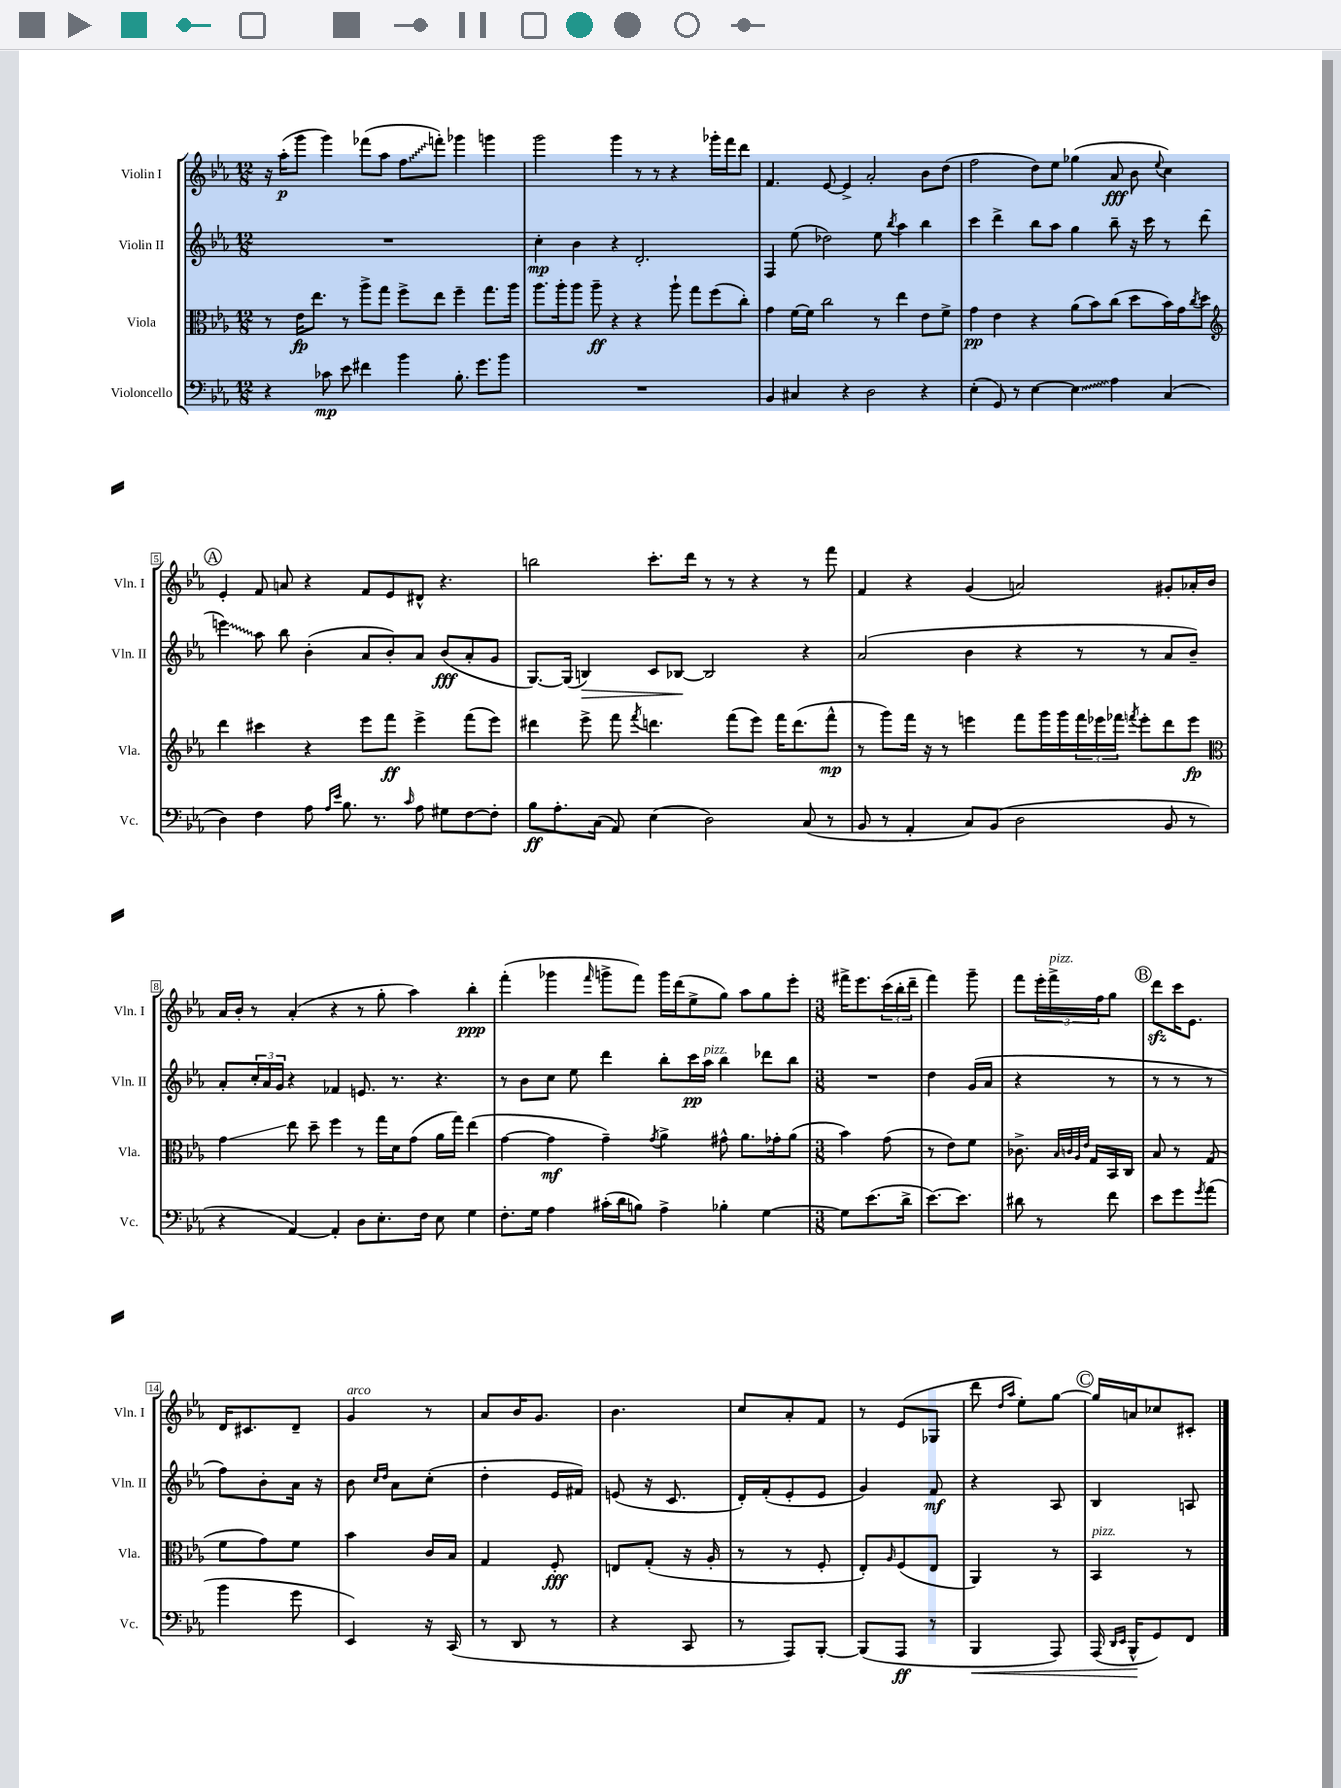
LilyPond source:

<<
\new StaffGroup <<
\new Staff = "s0" \with { instrumentName = "Violin I" shortInstrumentName = "Vln. I" } {
    \clef treble \key ees \major \numericTimeSignature \time 12/8
    r16 aes''16-.\p( g'''8 g'''4) fes'''8( aes''8 \once \override Glissando.style = #'zigzag f''8\glissando f'''8-.) ges'''4 g'''4 |
    g'''2 g'''4 r8 r8 r4 ges'''16-. f'''16 d'''8 |
    f'4. ees'8~ ees'4-> aes'2-. bes'8 d''8( |
    f''2 d''8) ees''8 ges''4( aes'8\fff bes'8 \appoggiatura { ees''8 } c''4) |
    \mark \markup { \circle "A" } ees'4-. f'8 a'8 r4 f'8 ees'8 dis'8-^ r4. |
    b''2 c'''8.-. d'''16 r8 r8 r4 r8 f'''8 |
    f'4 r4 g'4( a'2) gis'8-. aes'16-. bes'16 |
    aes'16 bes'16-. r8 aes'4-.( r4 r8 g''8-. aes''4) bes''4-.\ppp |
    f'''4-.( ges'''4 \grace { f'''16 } g'''8-> f'''8) g'''16 d'''16( ees''8-> g''8) aes''8 g''8 ees'''8-. |
    \numericTimeSignature \time 3/8 fis'''16-> ees'''8. \tuplet 3/2 { c'''16( bes''16-. d'''16-- } |
    f'''4) g'''8-- |
    f'''8 \tuplet 3/2 { ees'''16-. f'''16->^\markup { \italic "pizz." } f''16 } g''8 |
    \mark \markup { \circle "B" } d'''8\sfz c'''16 ees'8. |
    d'16 cis'8. d'8-- |
    g'4^\markup { \italic "arco" } r8 |
    aes'8 bes'16 g'8. |
    bes'4. |
    c''8 aes'8-. f'8 |
    r8 ees'8( ges8 |
    d'''8 \grace { d''16 aes''16 } ees''8-.) g''8~ |
    \mark \markup { \circle "C" } g''16 a'16 ces''8 cis'8-. \bar "|." |
}
\new Staff = "s1" \with { instrumentName = "Violin II" shortInstrumentName = "Vln. II" } {
    \clef treble \key ees \major \numericTimeSignature \time 12/8
    R1. |
    c''4-.\mp bes'4 r4 d'2.-. |
    f4 ees''8( des''2) ees''8 \acciaccatura { bes''8 } aes''4 bes''4 |
    c'''4 d'''4-> bes''8 aes''8 g''4 bes''8-- r16 c'''16 r8 d'''8( |
    \mark \markup { \circle "A" } \once \override Glissando.style = #'zigzag e'''4\glissando) aes''8 bes''8 bes'4-.( aes'8 bes'8-.) aes'8 bes'8\fff( aes'8-. g'8 |
    g8.~) g16( b4\>) c'8 bes8~\! bes2 r4 |
    aes'2( bes'4 r4 r8 r8 aes'8 bes'8--) |
    aes'8-. \tuplet 3/2 { c''16-. aes'16 g'16 } r4 fes'4 e'8. r8. r4. |
    r8 bes'8 c''8 ees''8 d'''4 bes''8-. c'''16\pp aes''16^\markup { \italic "pizz." } bes''4 des'''8 bes''8 |
    \numericTimeSignature \time 3/8 R4. |
    d''4 g'16( aes'16 |
    r4 r8 |
    \mark \markup { \circle "B" } r8 r8 r8 |
    f''8) bes'8-. aes'16 r16 |
    bes'8 \grace { c''16 d''16 } aes'8 c''8-.( |
    d''4-. ees'16 fis'16) |
    e'8( r16 c'8. |
    d'16-.) f'16-.( ees'8-. ees'8 |
    g'4) f'8\mf |
    r4 aes8 |
    \mark \markup { \circle "C" } bes4 a8 \bar "|." |
}
\new Staff = "s2" \with { instrumentName = "Viola" shortInstrumentName = "Vla." } {
    \clef alto \key ees \major \numericTimeSignature \time 12/8
    r8 ees'16\fp ees''8. r8 aes''8-> g''8 f''8-> ees''8 f''4-- g''8. aes''16 |
    aes''8. aes''16-. aes''8 aes''8--\ff r4 r4 aes''8-! g''8 f''8( c''8-.) |
    g'4 f'16~ f'16 c''2 r8 ees''4 ees'8 f'8-> |
    g'4\pp ees'4 r4 aes'8( bes'8) c''8( d''8 bes'16) g'16 \acciaccatura { c''8 } d''8 |
    \mark \markup { \circle "A" } \clef treble d'''4 cis'''4 r4 ees'''8 f'''8\ff ees'''4-> f'''8( ees'''8) |
    dis'''4 ees'''8-> f'''8 \acciaccatura { f'''8 } d'''4. f'''8( ees'''8) f'''16 d'''8.( f'''8-^\mp |
    r8 g'''8) f'''16 r16 r8 e'''4 f'''8 g'''16 g'''16 \tuplet 3/2 { f'''16 ees'''16 fes'''16 } \acciaccatura { f'''8 } ees'''8-. d'''8 ees'''8\fp |
    \clef alto g'4\glissando ees''8 d''8-- f''4 r8 g''16 d'16 g'8( aes'16 g''16) ees''4( |
    g'4~ g'4\mf g'4--) \acciaccatura { g'8 } aes'4-> gis'8-^ aes'8. ges'16-. aes'8( |
    \numericTimeSignature \time 3/8 bes'4) g'8( |
    r8 ees'8) f'8 |
    ces'8.-> \grace { bes32 c'32 aes32 ees'32 } g16 bes,16 c16 |
    \mark \markup { \circle "B" } bes8 r8 g8( |
    f'8 g'8) f'8 |
    bes'4 c'16 bes16 |
    g4 f8-.\fff |
    e8 g8-.( r16 aes16-. |
    r8 r8 f8-. |
    ees8-.) \grace { aes16 } f8( ees8 |
    aes,4) r8 |
    \mark \markup { \circle "C" } bes,4^\markup { \italic "pizz." } r8 \bar "|." |
}
\new Staff = "s3" \with { instrumentName = "Violoncello" shortInstrumentName = "Vc." } {
    \clef bass \key ees \major \numericTimeSignature \time 12/8
    r4 ces'8\mp ees'8 fis'4 bes'4 bes8.-. g'8. bes'8 |
    R1. |
    bes,4 cis4 r4 d2 r4 |
    ees4-.( g,8) r8 ees4~ \once \override Glissando.style = #'zigzag ees4\glissando aes4 c4( |
    \mark \markup { \circle "A" } d4) f4 aes8 \grace { aes16 ees'16 } bes8. r8. \grace { c'16 } aes8 gis8 f8~ f8-. |
    bes8\ff aes8.-. c16( aes,8) ees4( d2) c8( r8 |
    bes,8 r8 aes,4-. c8) bes,8( d2 bes,8 r8 |
    r4 aes,4~) aes,4-. d8 ees8.-. f16 ees8 g4 |
    f8.-. g16 aes4 cis'16-.( d'16 b8) aes4-> bes4-. g4~ |
    \numericTimeSignature \time 3/8 g8 ees'8.( d'16-> |
    ees'8.~) ees'8. |
    dis'8 r8 f'8 |
    \mark \markup { \circle "B" } ees'8 g'8 \acciaccatura { g'8 } aes'8( |
    bes'4 g'8 |
    ees,4) r16 c,16( |
    r8 d,8 r8 |
    r4 c,8 |
    r8 aes,,8) bes,,8~-. |
    bes,,8( aes,,8\ff r8 |
    bes,,4\< aes,,8) |
    \mark \markup { \circle "C" } aes,,16( \grace { d,16 ees,16 } bes,,16-^\! g,8) f,8 \bar "|." |
}
>>
>>
\layout { \context { \Score \override BarNumber.stencil = #(make-stencil-boxer 0.1 0.3 ly:text-interface::print) } }
